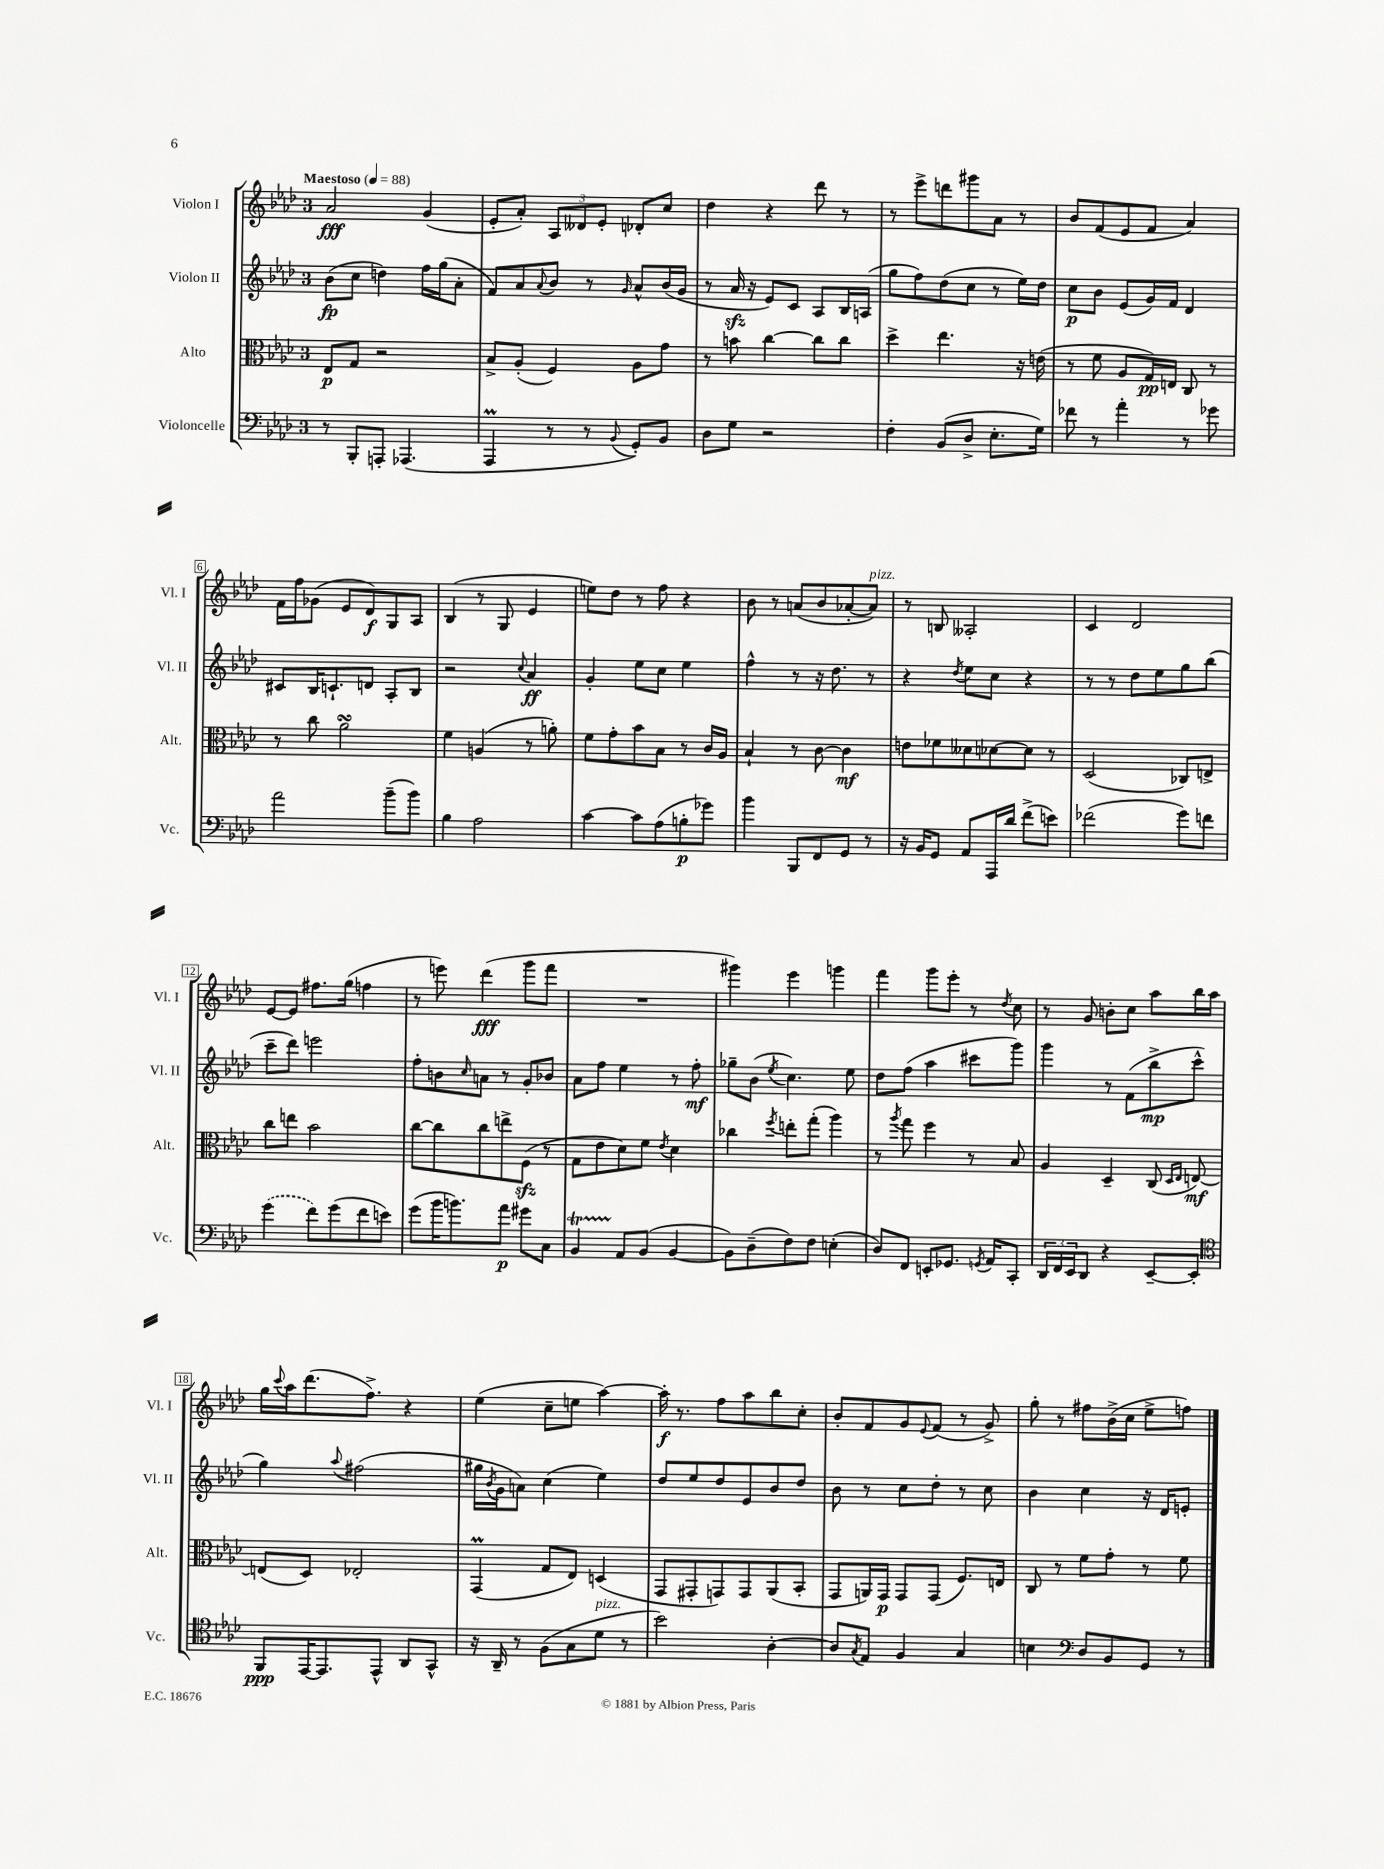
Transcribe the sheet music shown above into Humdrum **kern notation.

**kern	**kern	**kern	**kern
*staff4	*staff3	*staff2	*staff1
*clefF4	*clefC3	*clefG2	*clefG2
*k[b-e-a-d-]	*k[b-e-a-d-]	*k[b-e-a-d-]	*k[b-e-a-d-]
*M3/4	*M3/4	*M3/4	*M3/4
*MM88	*MM88	*MM88	*MM88
8r	8E-/L	(8b-\L	2a-/
8BBB-'/L	8G/J	8cc\J	.
8AAA'/J	2r	4dd\)	.
(4.AAA-/	.	.	.
.	.	16ff\LL	(4g/
.	.	(16gg\J	.
.	.	8a-'\J	.
=	=	=	=
4AAA-/	8B-^/L	8f/L)	8e-'/L
.	(8A-'/J	8a-/	8a-'/J)
.	.	8qqa-/	.
8r	4F/)	8b-/J	12A-/L
.	.	.	12d--/
8r	.	8r	.
.	.	.	12e-'/J
8qqBB-/	.	16qqg/	.
8GG'/L)	8A-\L	8a-^^/L	8d-'/L
8BB-/J	8g\J	(16b-/L	8cc/J
.	.	16g/JJ	.
=	=	=	=
8D-\L	8r	8r	4dd-\
8G\J	8b\	16a-/	.
.	.	16r	.
2r	[4cc\	8e-/L)	4r
.	.	8c/J	.
.	8cc\]L	8A-/L	8ddd-\
.	8cc\J	16B-/L	8r
.	.	(16A/JJ	.
=	=	=	=
4F'\	4dd-^\	8gg\L	8r
.	.	8ff\)	8eee-^\L
(8BB-/L	4.ee-\	(8dd-\	8ddd\
8D-^/J	.	8cc\J	8ggg#\
8.E-'\L	.	8r	8a-\J
.	16r	16ee-\LL)	8r
16G\Jk)	(16e\	16dd-\JJ	.
=	=	=	=
8f-\	8r	8cc\L	8b-/L
8r	8f\	8b-\J	(8f/
4a-'\	8A-/L	(8e-/L	8e-/
.	16G/L)	16g/L)	8f/J
.	16E/JJ	16f/JJ	.
8r	8C/	4d-/	4a-/)
8g-\	8r	.	.
=	=	=	=
2a-\	8r	8c#/L	16f\LL
.	.	.	16ff\J
.	8cc\	16B-/K	(8g-\J
.	.	8.c`/	.
.	2a-\	.	8e-/L
.	.	8d/J	8d-/)
(8b-~\L	.	8A-'/L	8G/
8b-\J)	.	8B-/J	8A-/J
=	=	=	=
4B-\	4f\	2r	(4B-/
2A-\	(4A/	.	8r
.	.	.	8G/
.	.	8qqcc/	.
.	8r	4a-/	4e-/
.	8a'\)	.	.
=	=	=	=
[4c\	8f\L	4g'/	8ee\L)
.	8g'\	.	8dd-\J
8c\]L	8b-\	8ee-\L	8r
(8A-\	8B-\J	8cc\J	8ff\
8B'\	8r	4ee-\	4r
8g-\J)	16c/LL	.	.
.	16A-/JJ	.	.
=	=	=	=
4b-\	4B-`/	4ff^^\	8b-\
.	.	.	8r
8BBB-/L	8r	8r	(8a/L
8FF/	[8c\	16r	8b-/
.	.	8.dd-\	.
8GG/J	4c\]	.	[8a-'/
8r	.	8r	8a-/]J)
=	=	=	=
16r	8e\L	4r	8r
16BB-/LK	.	.	.
8GG/J	8f-\	.	8B/
.	.	8qdd-/	.
8AA-/L	8d--\	8ee-\L	2A--'/
16AAA-/L	[8d-\	8cc\J	.
16d-/JJ	.	.	.
(8f^\L	8d-\]J	4r	.
8e\J)	8r	.	.
=	=	=	=
(2f-\	(2D-/	8r	4c/
.	.	8r	.
.	.	8dd-\L	2d-/
.	.	8ee-\	.
8g\L)	8C-/L)	8gg\	.
8f\J	8E^/J	(8bb-\J	.
=	=	=	=
(4g\	8cc\L	8ccc~\L	[8e-/L
.	8ee\J	8ddd-\J)	8e-/]J
8f\L)	2b-\	2eee\	8.ff#\L
(8g\	.	.	.
.	.	.	(16gg\Jk
8f\	.	.	4ff\
8e\J)	.	.	.
=	=	=	=
(8g\L	[8cc\L	8ff'\L	8r
16b-\K	8cc\]	8b\	8eee\)
8.b\)	.	.	.
.	.	16qqcc/	.
.	8cc\	8a\J	(4ddd-\
8a-\J	8ee^\	8r	.
8g#\L	(8F\J	8g'/L	8ggg\L
8C\J	8r	8b-/J	8fff\J
=	=	=	=
4BB-/	8G\L	8a-\L	2.r
.	8e-\	8ff\J	.
8AA-/L	8d-\)	4ee-\	.
(8BB-/J	8f\J	.	.
.	8qe-/	.	.
[4BB-/	4d-\	8r	.
.	.	8ff'\	.
=	=	=	=
8BB-\]L)	4cc-\	8gg-~\L	4ggg#\)
(8D-~\	.	(8b-\J	.
.	8qff/	8qee-/	.
8F\)	8ee'\L	4.cc\)	4eee-\
8F\J	(8gg'\J	.	.
(4E'\	4aa-\)	.	4ggg\
.	.	8ee-\	.
=	=	=	=
8D-/L)	8r	8dd-\L	4fff\
.	8qaa-/	.	.
8FF/J	8gg\	(8ff\J	.
8EE'/L	4ff\	4aa-\	8ggg\L
8.GG-/J	.	.	8eee-'\J
.	8r	8ccc#\L	8r
8qGG/	.	.	.
16AA-/LK	.	.	.
.	.	.	8qdd-/
8CC'/J	8B-/	8ggg\J)	8cc\
=	=	=	=
24DD-/LL	4A-/	4ggg\	8r
24FF/	.	.	.
24EE-/J	.	.	.
8DD-/J	.	.	8g/
4r	4D-~/	8r	8b'\L
.	.	(8f\L	8cc\J
[8EE-~/L	(8C/	8bb-^\	8aa-\L
.	16qqD-/LL	.	.
.	16qqE-/JJ	.	.
8EE-'/]J	[8E/)	8ccc^^\J	16bb-\L
.	.	.	16aa-\JJ
=	=	=	=
*clefC4	*	*	*
8FF/L	(8E/]L	4gg\)	16gg\LL
.	.	.	8qqccc/
.	.	.	16aa-\J
[16EE-/K	8D-/J)	.	(8.ddd-\
8.EE-/]	.	.	.
.	.	8qqaa-/	.
.	2E-'/	(2ff#\	.
.	.	.	8.ff^\J)
8EE-^^/J	.	.	.
8AA-/L	.	.	4r
8GG^^/J	.	.	.
=	=	=	=
16r	(4GG/	16gg#\LL	(4ee-\
.	.	8qb-/	.
16AA-~/	.	16g\J	.
8r	.	8a\J)	.
(8F\L	8G/L	(4cc\	8cc~\L
8G\	8E-/J)	.	8ee\J
8d-\J	(4D/	4ee-\)	[4aa-\)
8r	.	.	.
=	=	=	=
2b-\)	8GG/L	8dd-/L	16aa-'\]
.	.	.	8.r
.	8GG#'/	8ee-/	.
.	8GG/)	8dd-/	8ff\L
.	8GG/	8e-/	8aa-\
[4A-'\	(8AA-/	8b-/	8bb-\
.	8BB-'/J	8dd-/J	8cc'\J
=	=	=	=
8A-/]L	8GG/L	8b-\	8b-'/L
8qG/	.	.	.
8E-/J	16AA/L)	8r	8f/
.	16GG/JJ	.	.
4F/	8GG/L	8cc\L	8g/
.	.	.	8qqe-/
.	(8GG/J	8dd-'\J	(8f/J
4G/	8.F/L)	8r	8r
.	.	8cc\	8g^/)
.	16E/Jk	.	.
=	=	=	=
4B\	8C/	4b-\	8gg'\
.	8r	.	8r
*clefF4	*	*	*
8D-/L	8f\L	4cc\	8ff#\L
8BB-/	8g'\J	.	(16b-^\L
.	.	.	16cc\JJ
8GG/J	8r	16r	8ee-^\L
.	.	16d-/LK	.
8r	8f\	8e'/J	8ff\J)
==	==	==	==
*-	*-	*-	*-
